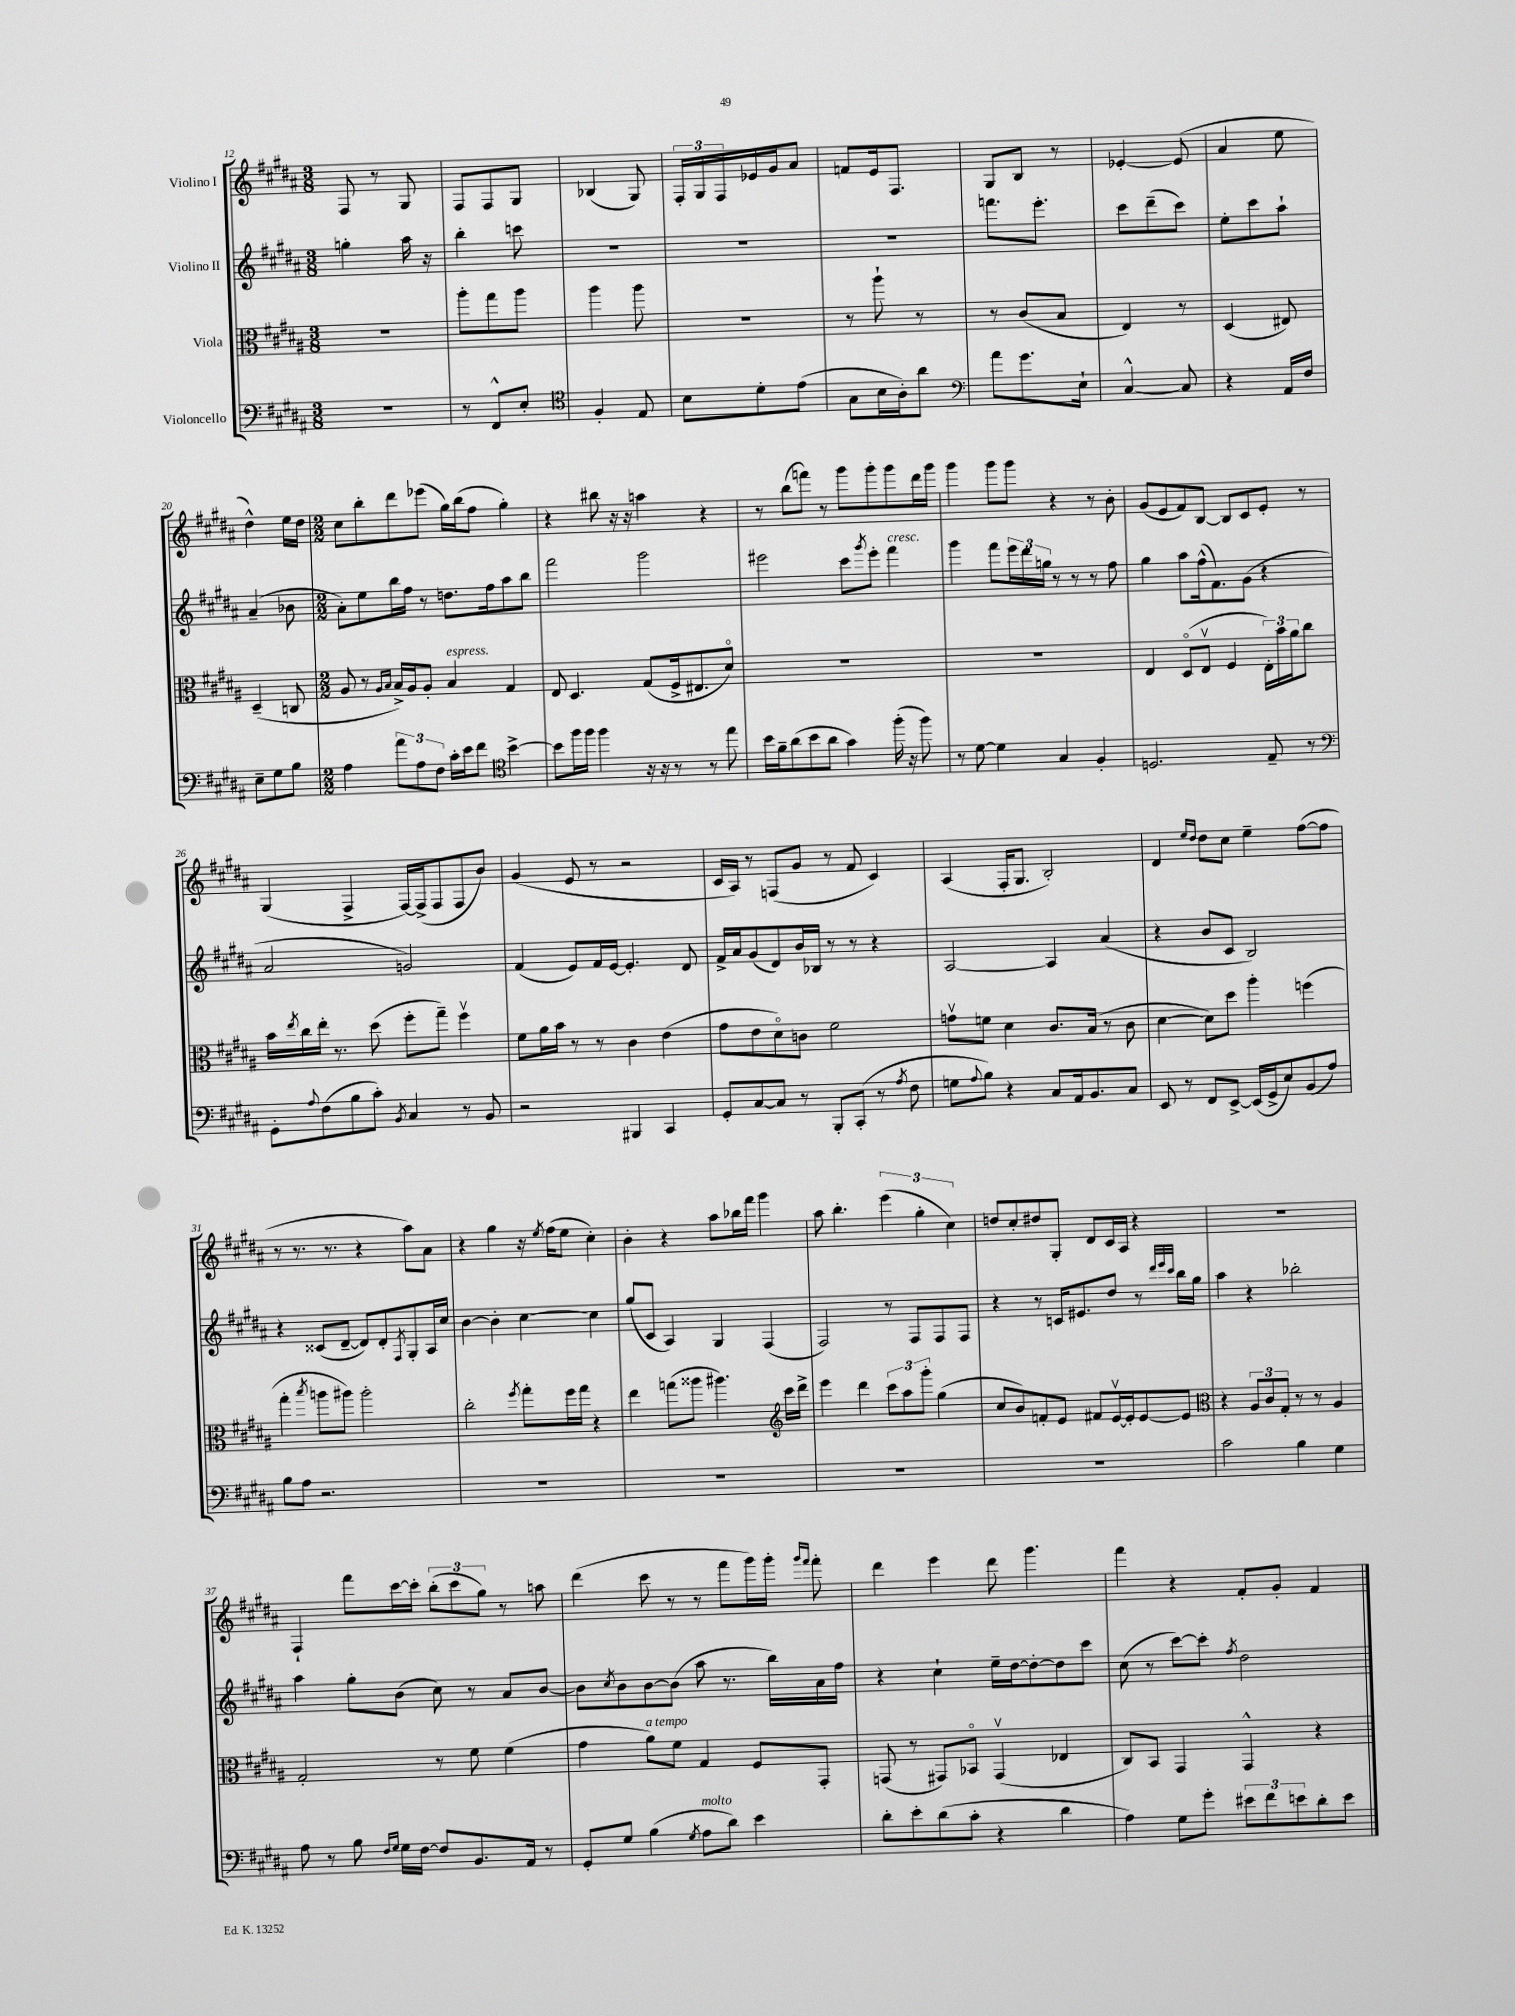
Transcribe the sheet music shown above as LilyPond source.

<<
\new StaffGroup <<
\new Staff = "s0" \with { instrumentName = "Violino I" } {
    \clef treble \key b \major \numericTimeSignature \time 3/8
    fis8 r8 gis8 |
    fis8 fis8 gis8 |
    bes4( gis8) |
    \tuplet 3/2 { fis16-. gis16 fis16 } ees'16 gis'16 ais'8 |
    f'8 e'16 fis8. |
    gis8 b8 r8 |
    ees'4~-. ees'8( |
    ais'4 e''8 |
    dis''4-^) e''16 dis''16 |
    \numericTimeSignature \time 2/2 cis''8 b''8-. dis'''8 ees'''8( gis''16) b''16( fis''8 gis''4-.) |
    r4 bis''8 r16 r16 a''4 r4 |
    r8 b''8( f'''8) r8 gis'''8 gis'''8-. gis'''8 dis'''16 gis'''16 |
    gis'''4 gis'''8 gis'''8 r4 r8 b'8-. |
    gis'8( e'8 fis'8) b8~ b8 cis'8 e'8-. r8 |
    gis4( fis4-> fis16~) fis16->( fis8 fis8 b'8) |
    gis'4( e'8 r8 r2 |
    cis'16 ais16) r8 f8( gis'8 r8 fis'8 cis'4) |
    ais4( fis16-. gis8. b2-.) |
    dis'4 \grace { e''16 dis''16 } dis''8 cis''8 e''4-- fis''8~( fis''8 |
    r8 r8. r8. r4 ais''8) ais'8 |
    r4 gis''4 r16 \acciaccatura { e''8 } fis''16( e''8 cis''4-.) |
    b'4-. r4 ais''8 bes''16 fis'''16 gis'''4 |
    ais''8 b''4.-. \tuplet 3/2 { e'''4( gis''4-. cis''4) } |
    d''8 cis''8-. dis''8 gis8-. dis'8 cis'16 ais16 r4 |
    R1 |
    fis4-! fis'''8 cis'''16~ cis'''16-. \tuplet 3/2 { b''8-.( cis'''8 gis''8) } r8 a''8 |
    dis'''4( cis'''8 r8 r8 fis'''8 gis'''16) gis'''16-. \grace { gis'''16 fis'''16 } fis'''8-. |
    dis'''4 e'''4 dis'''8 gis'''4. |
    fis'''4 r4 fis'8-. gis'8-. fis'4 \bar "|." |
}
\new Staff = "s1" \with { instrumentName = "Violino II" } {
    \clef treble \key b \major \numericTimeSignature \time 3/8
    g''4-. ais''16 r16 |
    b''4-. c'''8 |
    R4. |
    R4. |
    R4. |
    f'''8. e'''8.-. |
    cis'''8 dis'''8--( cis'''8) |
    e''8-. cis'''8 ais''8-! |
    ais'4--( bes'8 |
    \numericTimeSignature \time 2/2 ais'8-.) e''8 b''16 fis''16 r8 d''8. fis''16 ais''8 b''8 |
    fis'''2 gis'''2 |
    eis'''2 cis'''8 \acciaccatura { gis'''8 } eis'''8-. fis'''4^\markup { \italic "cresc." } |
    gis'''4 fis'''8 \tuplet 3/2 { e'''16 dis'''16 g''16 } r8 r8 r8 fis''8 |
    gis''4 ais''8 fis''16-^( fis'8.) gis'8( r4 |
    ais'2 g'2) |
    fis'4( e'8) fis'16 e'16~ e'4.-. dis'8 |
    fis'16-> ais'16 gis'8( dis'8) b'16 bes16 r8 r8 r4 |
    ais2~ ais4 ais'4( |
    r4 b'8 cis'8 b2) |
    r4 cisis'8( dis'8~-- dis'8) dis'8-. \acciaccatura { fis8 } gis8-. ais16 cis''16 |
    b'4~ b'4-. cis''4~ cis''4 |
    gis''8( cis'8 ais4) gis4 fis4( |
    fis2) r8 fis8 fis8 fis8 |
    r4 r8 c'16 eis'8. dis''8 r8 \grace { dis'''32 e'''32 cis'''32 } b''16 gis''16 |
    ais''4 r4 bes''2-. |
    ais''4 gis''8-. b'8( cis''8) r8 ais'8 b'8~ |
    b'8 \acciaccatura { cis''8 } b'8 b'8~ b'8( ais''8 r8. b''16) ais'16 fis''16 |
    r4 cis''4-! e''16-- dis''16~ dis''8~-. dis''8 cis'''8 |
    cis''8( r8 cis'''8~) cis'''8-. \acciaccatura { fis''8 } dis''2 \bar "|." |
}
\new Staff = "s2" \with { instrumentName = "Viola" } {
    \clef alto \key b \major \numericTimeSignature \time 3/8
    R4. |
    ais''8-. gis''8 ais''8 |
    ais''4 ais''8 |
    R4. |
    r8 ais''8-! r8 |
    r8 cis'8( b8 |
    e4) r8 |
    dis4( eis8) |
    dis4--( c8 |
    \numericTimeSignature \time 2/2 ais8 r8 \grace { ais16 b16 } b16->) ais16 ais8-. b4^\markup { \italic "espress." } gis4 |
    e8 dis4. gis8( fis16-> eis8. dis'8\flageolet) |
    R1 |
    R1 |
    e4 dis8\flageolet( e8\upbow fis4 \tuplet 3/2 { e16-.) b'16 ais'16 } cis''8 |
    b'16 \acciaccatura { e''8 } cis''16 e''16-. r8. dis''8( fis''8-. gis''8--) fis''4\upbow |
    fis'8 ais'16 b'16 r8 r8 cis'4 e'4( |
    gis'8 e'8 dis'8\flageolet) c'8 fis'2 |
    g'8\upbow f'8 dis'4 cis'8. b16( r8 cis'8 |
    dis'4~ dis'8) dis''8 ais''4-. f''4( |
    gis''4-. \acciaccatura { b''8 } a''8 ais''8) ais''2-. |
    cis''2-. \acciaccatura { fis''8 } gis''8-. fis''16 gis''16 r4 |
    e''4 g''8( aisis''8 ais''4.) \clef treble cis'''16 dis'''16-> |
    e'''4 dis'''4 \tuplet 3/2 { cis'''8 ais''8 gis'''8-. } gis''4( |
    cis''8 b'8) f'8-. e'8 fis'8 e'16~\upbow e'16-. e'8~ e'8 |
    \clef alto r4 \tuplet 3/2 { ais8 cis'8 gis8-. } r8 r8 ais4 |
    gis2-. r8 fis'8 fis'4( |
    gis'4 ais'8^\markup { \italic "a tempo" }) fis'8 gis4 fis8 gis,8-. |
    g,8( r8 gis,8) bes,8\flageolet gis,4\upbow( ees4 |
    cis8) b,8 gis,4 gis,4-^ r4 \bar "|." |
}
\new Staff = "s3" \with { instrumentName = "Violoncello" } {
    \clef bass \key b \major \numericTimeSignature \time 3/8
    R4. |
    r8 fis,8-^ e8-. |
    \clef tenor fis4-. e8 |
    b8 dis'8-. e'8( |
    gis8 b16 ais16-.) ais'8 |
    \clef bass ais'8 gis'8. e16-! |
    cis4~-^ cis8 |
    r4 ais,16 fis16 |
    e8-- gis8 b8 |
    \numericTimeSignature \time 2/2 ais4 \tuplet 3/2 { ais'8 ais8 fis8 } cis'16-. e'16 fis'8 \clef tenor b'4~-> |
    b'8 fis''16 fis''16 fis''4 r16 r16 r8 r8 e''8 |
    b'16 fis'16-- ais'8( b'8 ais'8 gis'4) fis''16-.( r16 fis''8) |
    r8 dis'8~ dis'4 gis4 fis4-. |
    d2. e8-- r8 |
    \clef bass gis,8-. \appoggiatura { ais8 } fis8( b8 cis'8-.) \acciaccatura { b,8 } cis4 r8 b,8 |
    r2 bis,,4 cis,4 |
    gis,8-. cis8~ cis8 r8 b,,8-. cis,8-.( r8 \acciaccatura { ais8 } fis8 |
    g8 \appoggiatura { ais8 } b8) r4 cis8 ais,16 b,8. cis8 |
    e,8 r8 fis,8 e,8~-> e,16( gis,16-> e8) b,8( ais8) |
    b8 ais8 r2. |
    R1 |
    R1 |
    R1 |
    R1 |
    cis'2 b4 gis4 |
    ais8 r8 b8 \grace { fis16 gis16 } gis16 fis16~ fis8 b,8. ais,16 r8 |
    gis,8-. gis8 b4( \acciaccatura { gis8 } ais8^\markup { \italic "molto" } dis'8) e'4 |
    dis'8-. e'8-. dis'8( cis'8-. r4 dis'4 |
    ais4) gis8 gis'8-. \tuplet 3/2 { eis'8 fis'8 e'8 } dis'8-. e'8 \bar "|." |
}
>>
>>
\layout { \context { \Score currentBarNumber = #12 } }
